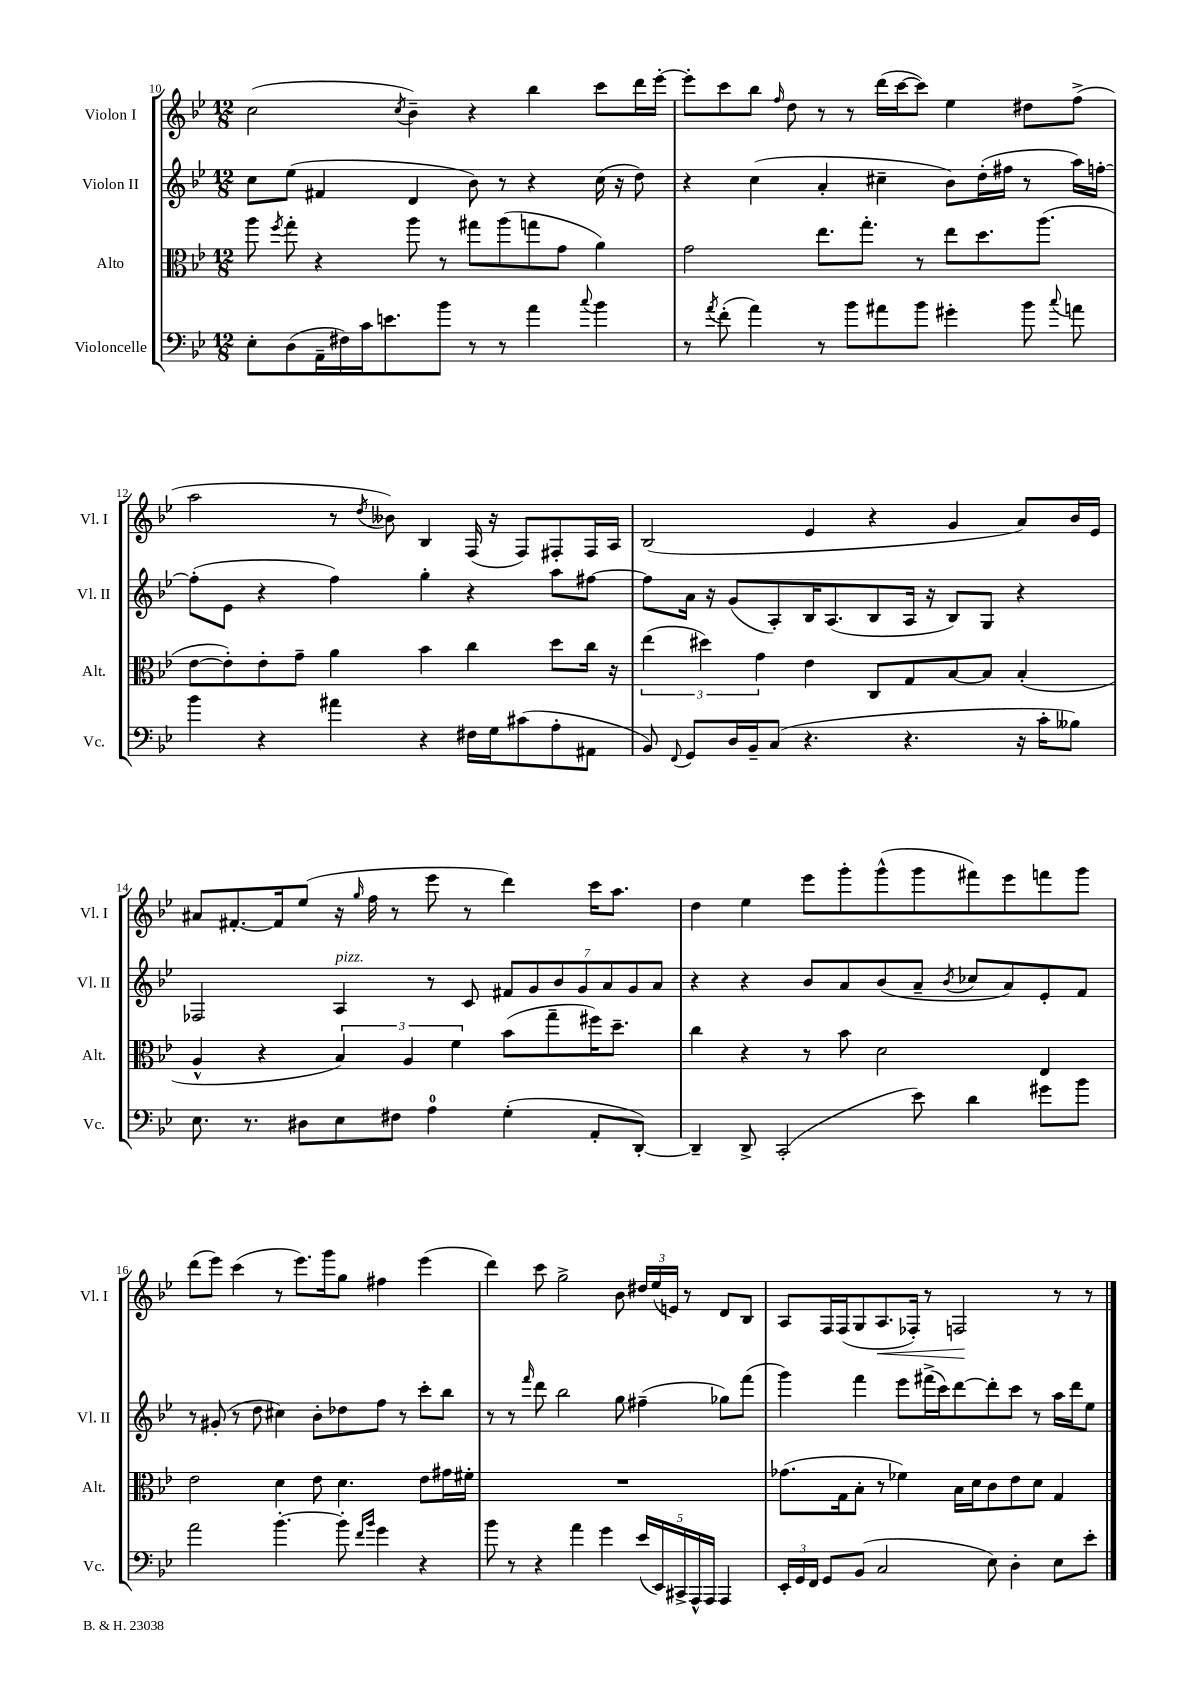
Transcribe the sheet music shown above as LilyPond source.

<<
\new StaffGroup <<
\new Staff = "s0" \with { instrumentName = "Violon I" shortInstrumentName = "Vl. I" } {
    \clef treble \key bes \major \numericTimeSignature \time 12/8
    \autoBeamOff c''2( \acciaccatura { c''8 } bes'4--) r4 bes''4 c'''8[ d'''16 ees'''16]~-. |
    ees'''8[-. c'''8 bes''8] \grace { f''16 } d''8 r8 r8 d'''16[( c'''16~ c'''8]) ees''4 dis''8[ f''8]->( |
    a''2 r8 \acciaccatura { d''8 } beses'8) bes4 f16( r16 f8[) fis8-. fis16 a16] |
    bes2( ees'4 r4 g'4 a'8[) bes'16 ees'16] |
    ais'8[ fis'8.~-. fis'16 ees''8]( r16 \grace { g''16 } f''16 r8 ees'''8 r8 d'''4) c'''16[ a''8.] |
    d''4 ees''4 ees'''8[ g'''8-. g'''8-^( g'''8 fis'''8) ees'''8 f'''8 g'''8] |
    d'''8[( ees'''8]) c'''4( r8 ees'''8.[) g'''16 g''8] fis''4 ees'''4( |
    d'''4) c'''8 g''2-> bes'8 \tuplet 3/2 { dis''16[ ees''16( e'16]) } r8 d'8[ bes8] |
    a8[ f16 f16( g8 a8.\< fes16]-.) r8 f2\! r8 r8 \bar "|." |
}
\new Staff = "s1" \with { instrumentName = "Violon II" shortInstrumentName = "Vl. II" } {
    \clef treble \key bes \major \numericTimeSignature \time 12/8
    \autoBeamOff c''8[ ees''8]( fis'4 d'4 bes'8) r8 r4 c''16( r16 d''8) |
    r4 c''4( a'4-. cis''4-- bes'8[) d''16-.( fis''16] r8 a''16[) f''16]~-. |
    f''8[-.( ees'8] r4 f''4) g''4-. r4 a''8[ fis''8]~ |
    fis''8[ a'16] r16 g'8[( a8-.) bes16 a8.( bes8 a16] r16 bes8[) g8] r4 |
    fes2 a4^\markup { \italic "pizz." } r8 c'8 \tuplet 7/4 { fis'8[ g'8 bes'8 g'8 a'8 g'8 a'8] } |
    r4 r4 bes'8[ a'8 bes'8( a'8]-- \acciaccatura { bes'8 } ces''8[ a'8) ees'8-. f'8] |
    r8 gis'8-.( r8 d''8 cis''4) bes'8[-. des''8 f''8] r8 c'''8[-. bes''8] |
    r8 r8 \grace { f'''16 } d'''8 bes''2 g''8 fis''4--( ges''8[) f'''8]( |
    g'''4) f'''4 ees'''8[ fis'''16->( c'''16) d'''8~ d'''8-. c'''8] r8 a''16[ d'''16 ees''8] \bar "|." |
}
\new Staff = "s2" \with { instrumentName = "Alto" shortInstrumentName = "Alt." } {
    \clef alto \key bes \major \numericTimeSignature \time 12/8
    \autoBeamOff a''8 \acciaccatura { f''8 } g''8-. r4 a''8 r8 gis''8[ a''8( g''8 g'8] a'4) |
    g'2 ees''8.[ g''8.]-. r8 ees''8[ d''8. a''8.]( |
    ees'8[~ ees'8-.) ees'8-. g'8]-- a'4 bes'4 c''4 d''8[ c''16] r16 |
    \tuplet 3/2 { ees''4( dis''4) g'4 } ees'4 c8[ g8 bes8~ bes8] bes4-.( |
    a4-^ r4 \tuplet 3/2 { bes4) a4 f'4 } bes'8[( g''8-- fis''16) d''8.]-- |
    c''4 r4 r8 bes'8 d'2 ees4 |
    ees'2 d'4 ees'8 d'4. ees'8[ gis'16 fis'16]-. |
    R1. |
    ges'8.[( g16 bes8]-. r8 fes'4) bes16[ d'16 c'8 ees'8 d'8] g4 \bar "|." |
}
\new Staff = "s3" \with { instrumentName = "Violoncelle" shortInstrumentName = "Vc." } {
    \clef bass \key bes \major \numericTimeSignature \time 12/8
    \autoBeamOff ees8[-. d8( a,16-- fis16) c'16 e'8. bes'8] r8 r8 a'4 \appoggiatura { c''8 } bes'4 |
    r8 \acciaccatura { a'8 } f'8-.( a'4) r8 bes'8[ ais'8 bes'8] gis'4-. bes'8 \appoggiatura { c''8 } a'8 |
    bes'4 r4 ais'4 r4 fis16[ g16 cis'8( a8-. ais,8] |
    bes,8) \appoggiatura { f,8 } g,8[ d16 bes,16-- c8]( r4. r4. r16 c'16[-. beses8]) |
    ees8. r8. dis8[ ees8 fis8] a4-0 g4-.( a,8[-. d,8]~-.) |
    d,4-- d,8-> c,2-.( ees'8) d'4 gis'8[ bes'8] |
    a'2 bes'4.~-. bes'8-. \grace { f'16[ bes'16] } g'4 r4 |
    bes'8 r8 r4 a'4 g'4 \tuplet 5/4 { ees'16[( ees,16) cis,16-> a,,16-^ a,,16] } a,,4 |
    \tuplet 3/2 { ees,16[-. g,16 f,16] } g,8[ bes,8]( c2 ees8) d4-. ees8[ ees'8]-. \bar "|." |
}
>>
>>
\layout { \context { \Score currentBarNumber = #10 } }
